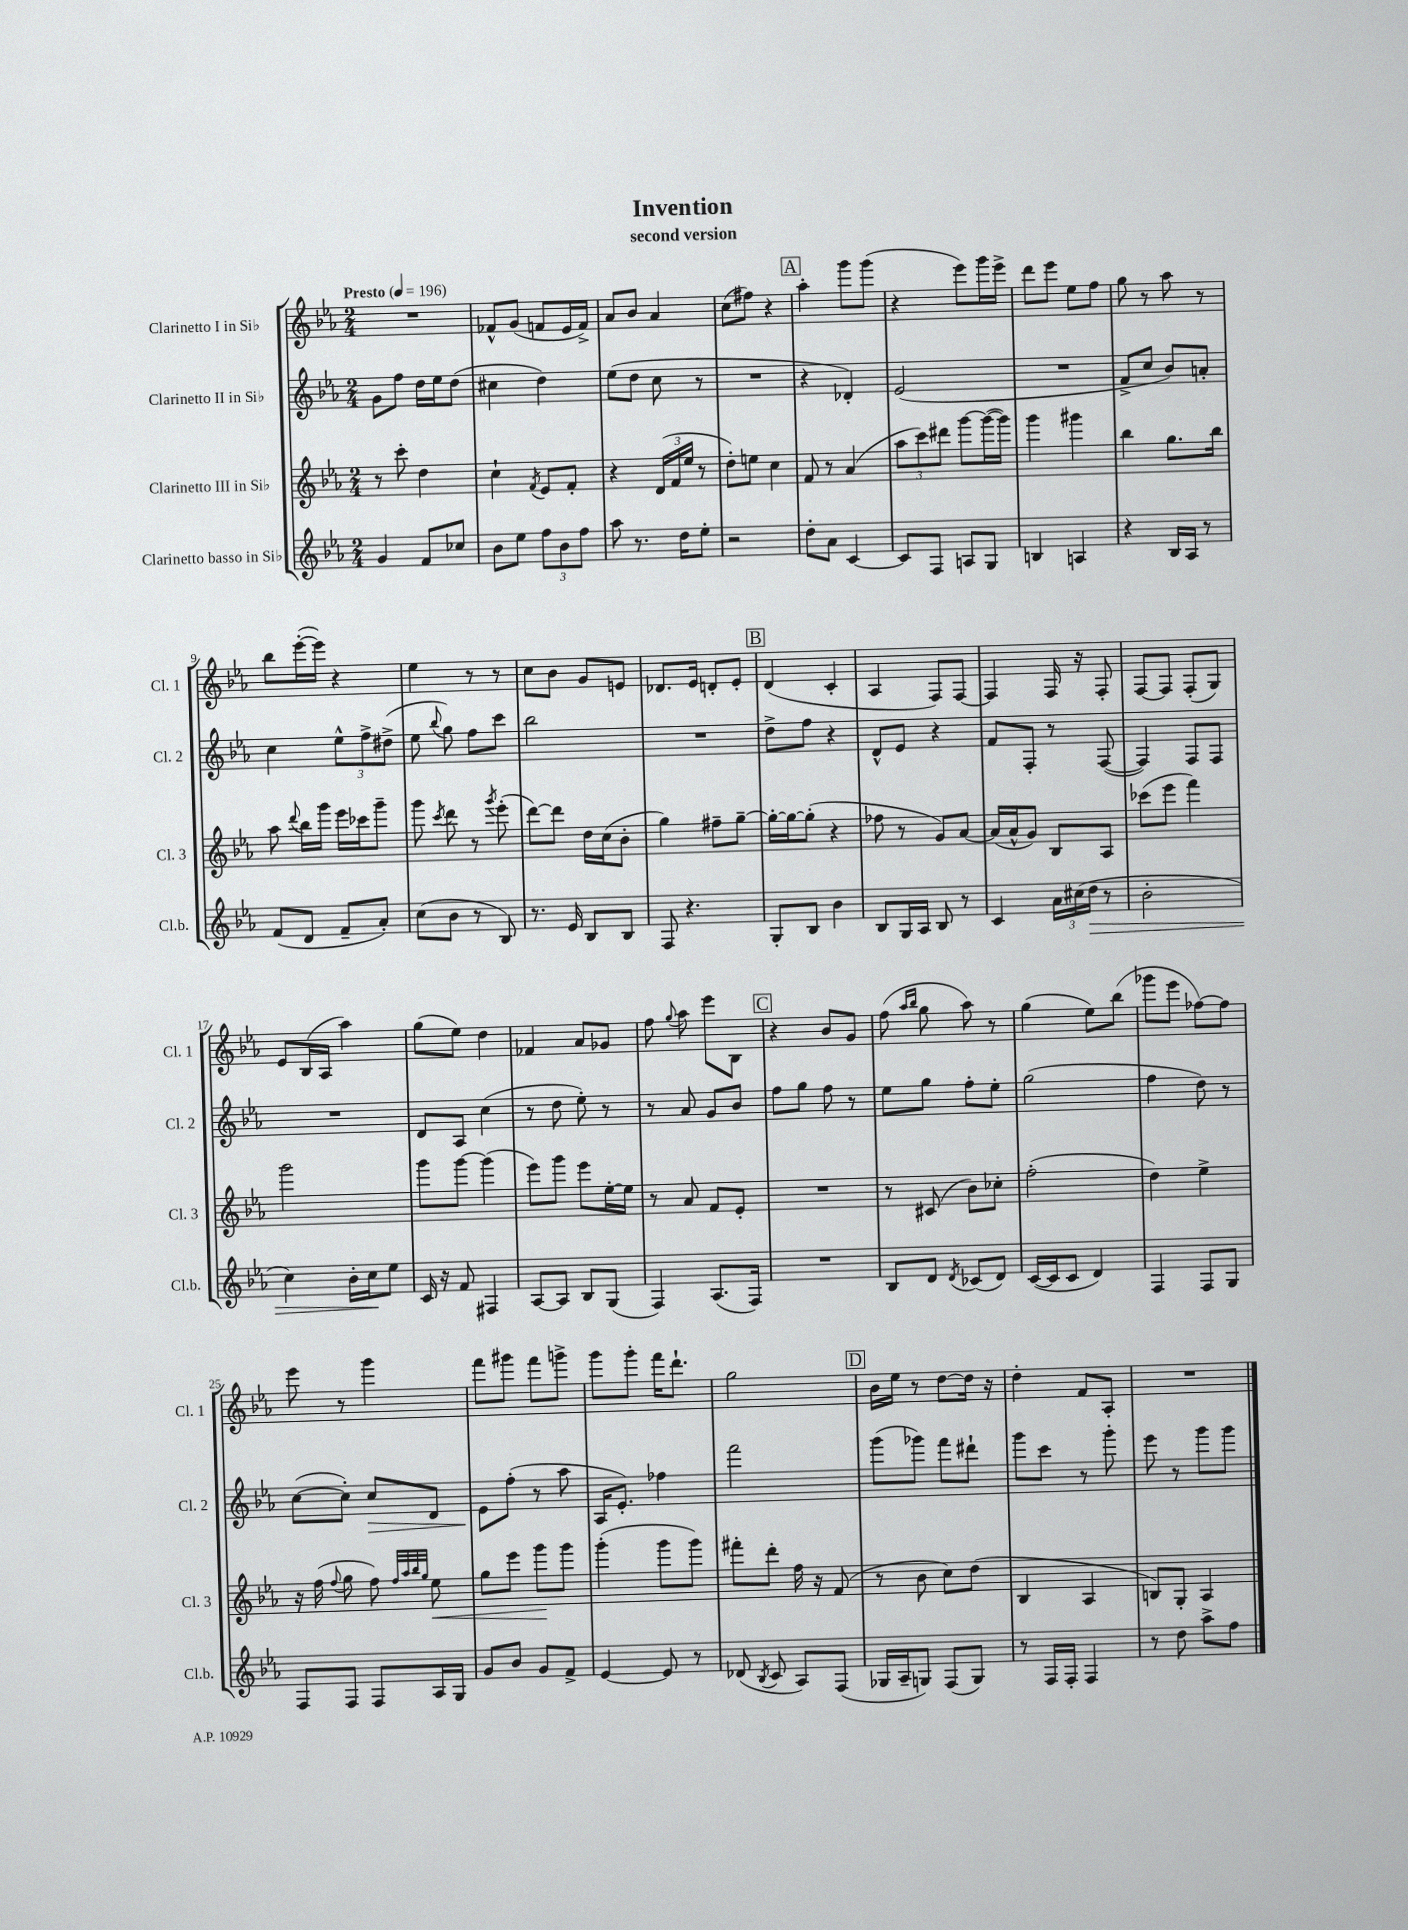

**kern	**dynam	**kern	**dynam	**kern	**dynam	**kern
*part4	*part4	*part3	*part3	*part2	*part2	*part1
*staff4	*staff4	*staff3	*staff3	*staff2	*staff2	*staff1
*I"Clarinetto basso in Si♭	*	*I"Clarinetto III in Si♭	*	*I"Clarinetto II in Si♭	*	*I"Clarinetto I in Si♭
*I'Cl.b.	*	*I'Cl. 3	*	*I'Cl. 2	*	*I'Cl. 1
*clefG2	*	*clefG2	*	*clefG2	*	*clefG2
*k[b-e-a-]	*	*k[b-e-a-]	*	*k[b-e-a-]	*	*k[b-e-a-]
*M2/4	*	*M2/4	*	*M2/4	*	*M2/4
*MM196	*	*MM196	*	*MM196	*	*MM196
=1	=1	=1	=1	=1	=1	=1
!	!	!	!	!	!	!LO:TX:a:B:t=Presto
4g/	.	8r	.	8g\L	.	2r
.	.	8ccc'\	.	8ff\J	.	.
8f/L	.	4dd\	.	16dd\LL	.	.
.	.	.	.	16ee-\J	.	.
8cc-X/J	.	.	.	(8dd\J	.	.
=2	=2	=2	=2	=2	=2	=2
8b-\L	.	4cc`\	.	4cc#X\	.	8f-X^^/L
8ee-\J	.	.	.	.	.	(8g/J
.	.	8qf/	.	.	.	.
12ff\L	.	8e-/L	.	4dd\)	.	8fn/L
12b-\	.	.	.	.	.	.
.	.	8f'/J	.	.	.	16e-/L
12ff\J	.	.	.	.	.	.
.	.	.	.	.	.	16f^/JJ)
=3	=3	=3	=3	=3	=3	=3
8aa-\	.	4r	.	(8ee-\L	.	8a-/L
8.r	.	.	.	8dd\J	.	8b-/J
.	.	(24d/LL	.	8cc\	.	4a-/
.	.	24f/	.	.	.	.
16dd\KL	.	.	.	.	.	.
.	.	24ee-/JJ	.	.	.	.
8ee-'\J	.	8r	.	8r	.	.
=4	=4	=4	=4	=4	=4	=4
2r	.	8dd'\L)	.	2r	.	(8cc\L
.	.	8een\J	.	.	.	8ff#X\J)
.	.	4cc\	.	.	.	4r
!!LO:REH:place=s1:t=A
=5	=5	=5	=5	=5	=5	=5
8dd'\L	.	8f/	.	4r	.	4aa-'\
8a-\J	.	8r	.	.	.	.
[4c/	.	(4a-/	.	4d-X'/)	.	8ggg\L
.	.	.	.	.	.	(8ggg\J
=6	=6	=6	=6	=6	=6	=6
8c/L]	.	12aa-\L	.	(2e-/	.	4r
.	.	12ccc\)	.	.	.	.
8F/J	.	.	.	.	.	.
.	.	12ddd#X\J	.	.	.	.
8An/L	.	[8ggg\L	.	.	.	8eee-\L)
8G/J	.	(16ggg\L_	.	.	.	16ggg\L
.	.	16ggg\JJ])	.	.	.	16eee-^\JJ
=7	=7	=7	=7	=7	=7	=7
4Bn/	.	4ggg\	.	2r	.	8ddd\L
.	.	.	.	.	.	8eee-\J
4An/	.	4ggg#X\	.	.	.	8ee-\L
.	.	.	.	.	.	8ff\J
=8	=8	=8	=8	=8	=8	=8
4r	.	4bb-\	.	8f^/L	.	8gg\
.	.	.	.	8cc/J	.	8r
16B-/LL	.	8.gg\L	.	8b-/L)	.	8aa-\
16A-/JJ	.	.	.	.	.	.
8r	.	.	.	8an'/J	.	8r
.	.	16bb-\Jk	.	.	.	.
!!LO:LB:g=z
=9	=9	=9	=9	=9	=9	=9
(8f/L	.	8aa-\	.	4cc\	.	8bb-\L
.	.	8qqddd/	.	.	.	.
8d/J	.	16bb-\LL	.	.	.	([16eee-'\L
.	.	16ggg\JJ	.	.	.	16eee-\JJ])
8f~/L	.	16eee-\LL	.	12ee-^^\L	.	4r
.	.	16ccc-X\J	.	.	.	.
.	.	.	.	12ff^\	.	.
8a-'/J)	.	8ggg~\J	.	.	.	.
.	.	.	.	(12dd#X^\J	.	.
=10	=10	=10	=10	=10	=10	=10
(8cc\L	.	8ggg\	.	8ee-\	.	4ee-\
.	.	8qccc/	.	8qqbb-/	.	.
8b-\J	.	8ddd\	.	8gg\)	.	.
8r	.	8r	.	8ff\L	.	8r
.	.	8qggg/	.	.	.	.
8B-/)	.	(8eee-'\	.	8ccc\J	.	8r
=11	=11	=11	=11	=11	=11	=11
8.r	.	[8ddd\L)	.	2bb-\	.	8cc\L
.	.	8ddd\J]	.	.	.	8b-\J
16e-/	.	.	.	.	.	.
8B-/L	.	16dd\LL	.	.	.	8g/L
.	.	(16cc\J	.	.	.	.
8B-/J	.	8b-'\J	.	.	.	8en/J
=12	=12	=12	=12	=12	=12	=12
8F/	.	4gg\)	.	2r	.	8.d-X/L
4.r	.	.	.	.	.	.
.	.	.	.	.	.	16e-/Jk
.	.	8ff#X~\L	.	.	.	8dn'/L
.	.	[8gg~\J	.	.	.	8e-'/J
!!LO:REH:place=s1:t=B
=13	=13	=13	=13	=13	=13	=13
8G'/L	.	16gg'\LL_	.	8dd^\L	.	(4d/
.	.	16gg\J_	.	.	.	.
8B-/J	.	(8gg'\J]	.	8ff\J	.	.
4b-\	.	4r	.	4r	.	4c'/
=14	=14	=14	=14	=14	=14	=14
8B-/L	.	8ff-X\	.	8d^^/L	.	4A-/
16G/L	.	8r	.	8e-/J	.	.
16A-/JJ	.	.	.	.	.	.
8B-/	.	8g/L)	.	4r	.	8F/L)
8r	.	[8a-/J	.	.	.	[8F/J
=15	=15	=15	=15	=15	=15	=15
4c/	.	(16a-/LL]	.	8f/L	.	4F/]
.	.	16a-^^/J	.	.	.	.
.	.	8g/J)	.	8F'/J	.	.
24a-\LL	.	8B-/L	.	8r	.	16F/
(24cc#X\	.	.	.	.	.	.
.	.	.	.	.	.	16r
!	!LO:HP:b	!	!	!	!	!
24dd\JJ	>	.	.	.	.	.
8r	.	8A-/J	.	([8F/	.	8F'/
=16	=16	=16	=16	=16	=16	=16
2b-'\	.	(8ccc-X\L	.	4F/])	.	[8F/L
.	.	8eee-\J	.	.	.	8F/J]
.	.	4fff\)	.	8F/L	.	(8F'/L
.	.	.	.	8F/J	.	8G/J)
!!LO:LB:g=z
=17	=17	=17	=17	=17	=17	=17
4cc\)	.	2ggg\	.	2r	.	8e-/L
.	.	.	.	.	.	(16B-/L
.	.	.	.	.	.	16A-/JJ
16b-'\LL	.	.	.	.	.	4aa-\)
16cc\J	.	.	.	.	.	.
8ee-\J	]	.	.	.	.	.
=18	=18	=18	=18	=18	=18	=18
16c/	.	8ggg\L	.	8d/L	.	(8gg\L
16r	.	.	.	.	.	.
8f/	.	[8ggg\J	.	8A-/J	.	8ee-\J)
4F#X/	.	(4ggg\]	.	(4cc\	.	4dd\
=19	=19	=19	=19	=19	=19	=19
[8A-/L	.	8eee-\L)	.	8r	.	4f-X/
8A-/J]	.	8ggg\J	.	8dd\	.	.
8B-/L	.	8eee-\L	.	8ee-'\)	.	8a-/L
(8G/J	.	[16ee-'\L	.	8r	.	8g-X/J
.	.	16ee-\JJ]	.	.	.	.
=20	=20	=20	=20	=20	=20	=20
4F/)	.	8r	.	8r	.	8ff\
.	.	.	.	.	.	8qqgg/
.	.	8a-/	.	8a-/	.	8aa-\
(8.A-/L	.	8f/L	.	8g/L	.	8eee-\L
.	.	8e-'/J	.	8b-/J	.	8B-\J
16F/Jk)	.	.	.	.	.	.
!!LO:REH:place=s1:t=C
=21	=21	=21	=21	=21	=21	=21
2r	.	2r	.	8ff\L	.	4r
.	.	.	.	8gg\J	.	.
.	.	.	.	8ff\	.	8b-/L
.	.	.	.	8r	.	8g/J
=22	=22	=22	=22	=22	=22	=22
8B-/L	.	8r	.	8ee-\L	.	(8ff\
.	.	.	.	.	.	16qqaa-/LL
.	.	.	.	.	.	16qqbb-/JJ
8d/J	.	(8c#X/	.	8gg\J	.	8gg\
8qd/	.	.	.	.	.	.
(8c-X/L	.	8b-\L)	.	8ff'\L	.	8aa-\)
8d/J)	.	8cc-X'\J	.	8ee-'\J	.	8r
=23	=23	=23	=23	=23	=23	=23
([16c/LL	.	(2ff'\	.	(2gg\	.	(4gg\
16c/J]	.	.	.	.	.	.
8c/J	.	.	.	.	.	.
4d/)	.	.	.	.	.	8ee-\L)
.	.	.	.	.	.	(8bb-\J
=24	=24	=24	=24	=24	=24	=24
4F/	.	4dd\)	.	4ff\	.	8ggg-X\L
.	.	.	.	.	.	8eee-\J
8F/L	.	4ee-^\	.	8dd\)	.	[8ff-X\L)
8G/J	.	.	.	8r	.	8ff-\J]
!!LO:LB:g=z
=25	=25	=25	=25	=25	=25	=25
8F/L	.	16r	.	([8cc\L	.	8eee-\
.	.	(16ff\	.	.	.	.
.	.	8qqff/	.	.	.	.
8F/J	.	8gg\	.	8cc'\J])	.	8r
!	!	!	!	!	!LO:HP:b	!
8F/L	.	8ff\)	.	8cc/L	>	4ggg\
.	.	32qqff/LLL	.	.	.	.
.	.	32qqaa-/	.	.	.	.
.	.	32qqbb-/	.	.	.	.
.	.	32qqgg/JJJ	.	.	.	.
!	!	!	!LO:HP:b	!	!	!
16A-/L	.	8ee-\	<	8d/J	.	.
16G/JJ	.	.	.	.	.	.
=26	=26	=26	=26	=26	=26	=26
8g/L	.	8gg\L	.	8e-\L	.	8fff\L
8b-/J	.	8eee-\J	.	(8ff'\J	]	8ggg#X\J
8g/L	.	8ggg\L	.	8r	.	8fff\L
8f^/J	.	8ggg\J	[	8aa-\	.	8gggn^\J
=27	=27	=27	=27	=27	=27	=27
[4e-/	.	(4ggg'\	.	16A-/KL	.	8ggg\L
.	.	.	.	8.e-'/J)	.	.
.	.	.	.	.	.	8ggg'\J
8e-/]	.	8ggg\L	.	4ff-X\	.	16fff\KL
.	.	.	.	.	.	8.ddd`\J
8r	.	8ggg\J)	.	.	.	.
=28	=28	=28	=28	=28	=28	=28
(8d-X/	.	8fff#X'\L	.	2fff\	.	2gg\
8qB-/	.	.	.	.	.	.
8c/	.	8ddd'\J	.	.	.	.
8A-/L)	.	16ff\	.	.	.	.
.	.	16r	.	.	.	.
(8F/J	.	(8f/	.	.	.	.
!!LO:REH:place=s1:t=D
=29	=29	=29	=29	=29	=29	=29
16G-X/LL	.	8r	.	(8ggg\L	.	16b-\LL
16A-~/J	.	.	.	.	.	16ee-\JJ
8Gn/J)	.	8b-\	.	8ggg-X\J)	.	8r
(8F/L	.	8cc\L)	.	8fff\L	.	[8dd\L
8G/J)	.	(8dd\J	.	8ddd#X`\J	.	16dd\Jk]
.	.	.	.	.	.	16r
=30	=30	=30	=30	=30	=30	=30
8r	.	4B-/	.	8ggg\L	.	4dd'\
16F/LL	.	.	.	8ccc\J	.	.
16F'/JJ	.	.	.	.	.	.
4F/	.	4A-/	.	8r	.	8f/L
.	.	.	.	8ggg'\	.	8A-'/J
=31	=31	=31	=31	=31	=31	=31
8r	.	8Bn/L)	.	8eee-\	.	2r
8dd\	.	8G'/J	.	8r	.	.
8aa-^\L	.	4A-/	.	8ggg\L	.	.
8ff\J	.	.	.	8ggg\J	.	.
==	==	==	==	==	==	==
*-	*-	*-	*-	*-	*-	*-
